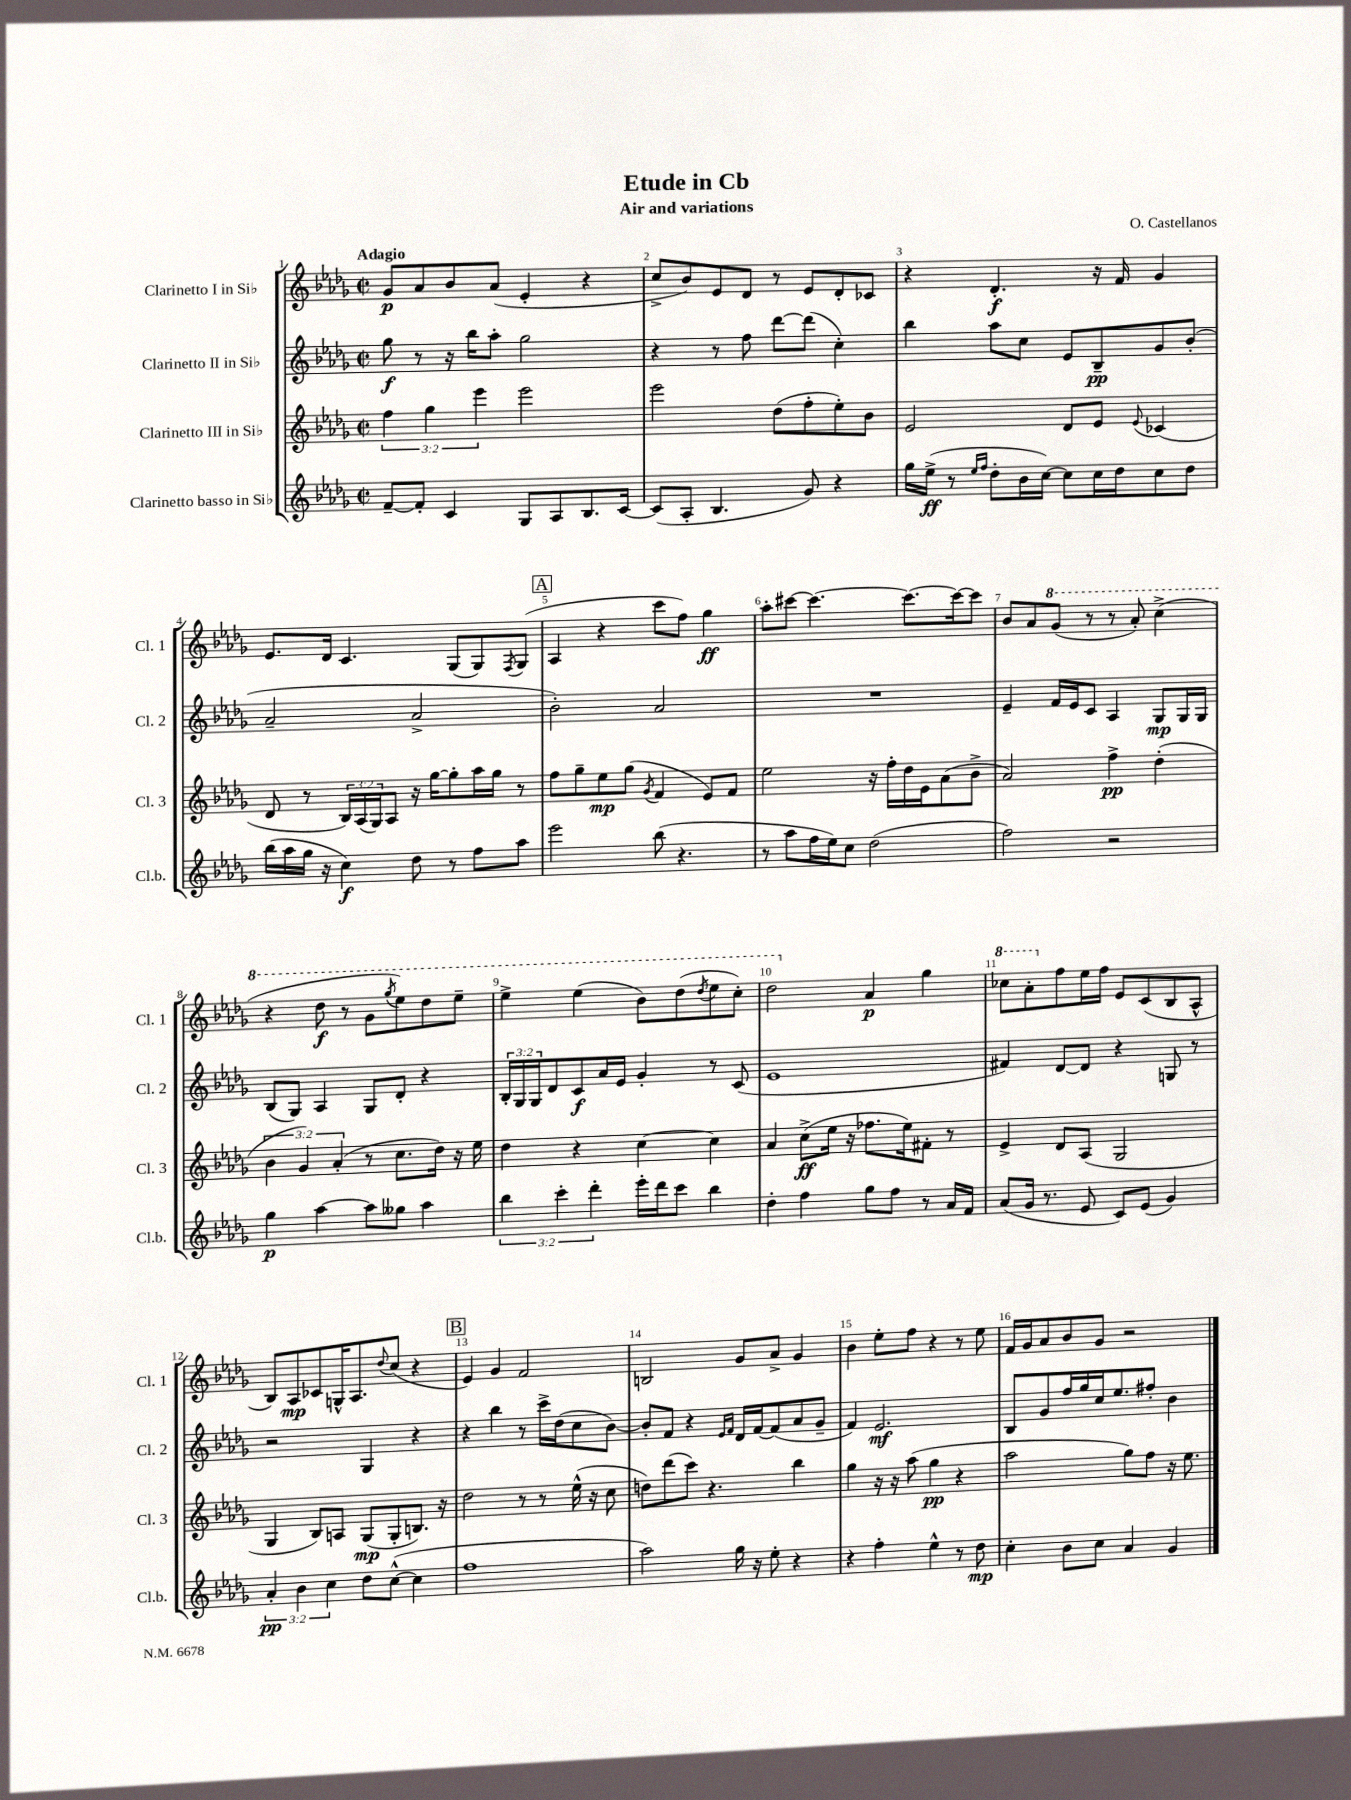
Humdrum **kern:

**kern	**dynam	**kern	**dynam	**kern	**dynam	**kern	**dynam
*part4	*part4	*part3	*part3	*part2	*part2	*part1	*part1
*staff4	*staff4	*staff3	*staff3	*staff2	*staff2	*staff1	*staff1
*I"Clarinetto basso in Si♭	*	*I"Clarinetto III in Si♭	*	*I"Clarinetto II in Si♭	*	*I"Clarinetto I in Si♭	*
*I'Cl.b.	*	*I'Cl. 3	*	*I'Cl. 2	*	*I'Cl. 1	*
*clefG2	*	*clefG2	*	*clefG2	*	*clefG2	*
*k[b-e-a-d-g-]	*	*k[b-e-a-d-g-]	*	*k[b-e-a-d-g-]	*	*k[b-e-a-d-g-]	*
*M2/2	*	*M2/2	*	*M2/2	*	*M2/2	*
*met(c|)	*	*met(c|)	*	*met(c|)	*	*met(c|)	*
=1	=1	=1	=1	=1	=1	=1	=1
!	!	!	!	!	!	!LO:TX:a:B:t=Adagio	!
[8f~/L	.	6ff\	.	8gg-\	f	8g-/L	p
8f'/J]	.	.	.	8r	.	8a-/	.
.	.	6gg-\	.	.	.	.	.
4c/	.	.	.	16r	.	8b-/	.
.	.	.	.	16bb-\KL	.	.	.
.	.	6eee-\	.	.	.	.	.
.	.	.	.	8aa-'\J	.	(8a-/J	.
8G-/L	.	2eee-\	.	2gg-\	.	4e-'/	.
8A-/	.	.	.	.	.	.	.
8.B-/	.	.	.	.	.	4r	.
[16c/Jk	.	.	.	.	.	.	.
=2	=2	=2	=2	=2	=2	=2	=2
(8c/L]	.	2eee-\	.	4r	.	8cc^/L	.
8A-'/J	.	.	.	.	.	8b-/)	.
4.B-/	.	.	.	8r	.	8e-/	.
.	.	.	.	8ff\	.	8d-/J	.
.	.	(8dd-\L	.	[8ddd-\L	.	8r	.
8g-/)	.	8ff'\	.	(8ddd-\J]	.	8e-/L	.
4r	.	8ee-'\)	.	4cc'\)	.	8d-'/	.
.	.	8b-\J	.	.	.	8c-X/J	.
=3	=3	=3	=3	=3	=3	=3	=3
16gg-\LL	.	2e-/	.	4bb-\	.	4r	.
(16ee-^\JJ	ff	.	.	.	.	.	.
8r	.	.	.	.	.	.	.
16qqee-/LL	.	.	.	.	.	.	.
16qqff/JJ	.	.	.	.	.	.	.
8dd-'\L	.	.	.	8aa-\L	.	4.d-'/	f
16b-\L	.	.	.	8cc\J	.	.	.
[16cc\JJ)	.	.	.	.	.	.	.
8cc\L]	.	8d-/L	.	8e-/L	.	.	.
16cc\L	.	8e-/J	.	8B-~/	pp	16r	.
16dd-\J	.	.	.	.	.	16f/	.
.	.	8qqe-/	.	.	.	.	.
8cc\	.	(4c-X/	.	8g-/	.	4g-/	.
8dd-\J	.	.	.	(8b-'/J	.	.	.
!!LO:LB:g=z
=4	=4	=4	=4	=4	=4	=4	=4
(16bb-\LL	.	8d-/	.	2a-~/	.	8.e-/L	.
16aa-\	.	.	.	.	.	.	.
16gg-\JJ	.	8r	.	.	.	.	.
16r	.	.	.	.	.	16d-/Jk	.
4cc\)	f	24B-/LL)	.	.	.	4.c/	.
.	.	(24A-/	.	.	.	.	.
.	.	24G-/J)	.	.	.	.	.
.	.	8A-/J	.	.	.	.	.
8dd-\	.	16r	.	2a-^/	.	.	.
.	.	[16gg-\KL	.	.	.	.	.
8r	.	8gg-'\]	.	.	.	(8G-/L	.
8ff\L	.	16aa-\L	.	.	.	8G-/)	.
.	.	16gg-\JJ	.	.	.	.	.
.	.	.	.	.	.	8qF/	.
8aa-\J	.	8r	.	.	.	(8G-/J	.
!!LO:REH:place=s1:t=A
=5	=5	=5	=5	=5	=5	=5	=5
2eee-\	.	8ff\L	.	2b-'\)	.	4A-/	.
.	.	8gg-~\	.	.	.	.	.
.	.	8ee-\	mp	.	.	4r	.
.	.	(8gg-\J	.	.	.	.	.
.	.	8qg-/	.	.	.	.	.
(8bb-\	.	4f/	.	2a-/	.	8ccc\L	.
4.r	.	.	.	.	.	8ff\J)	.
.	.	8e-/L)	.	.	.	4gg-\	ff
.	.	8f/J	.	.	.	.	.
=6	=6	=6	=6	=6	=6	=6	=6
8r	.	2ee-\	.	1r	.	8aa-'\L	.
8aa-\L	.	.	.	.	.	[8ccc#X\J	.
16ff\L	.	.	.	.	.	4.ccc#\_	.
16ee-\J)	.	.	.	.	.	.	.
8cc\J	.	.	.	.	.	.	.
(2dd-\	.	16r	.	.	.	.	.
.	.	16ff'\LL	.	.	.	.	.
.	.	16dd-\	.	.	.	8.ccc#\L_	.
.	.	16e-\J	.	.	.	.	.
.	.	(8a-\	.	.	.	.	.
.	.	.	.	.	.	16ccc#\k_	.
.	.	8b-^\J	.	.	.	8ccc#\J]	.
=7	=7	=7	=7	=7	=7	=7	=7
2ff\)	.	2a-/)	.	4e-~/	.	8b-/L	.
.	.	.	.	.	.	8a-/	.
*	*	*	*	*	*	*8va	*
.	.	.	.	16f/LL	.	(8gg-/J	.
.	.	.	.	16e-/J	.	.	.
.	.	.	.	8c/J	.	8r	.
2r	.	4ff^\	pp	4A-/	.	8r	.
.	.	.	.	.	.	8aa-'/)	.
.	.	(4dd-'\	.	8G-/L	mp	(4ccc^\	.
.	.	.	.	16G-/L	.	.	.
.	.	.	.	16G-/JJ	.	.	.
!!LO:LB:g=z
=8	=8	=8	=8	=8	=8	=8	=8
4gg-\	p	6b-\	.	(8B-/L	.	4r	.
.	.	.	.	8G-/J)	.	.	.
.	.	6g-/)	.	.	.	.	.
[4aa-\	.	.	.	4A-/	.	8ddd-\	f
.	.	(6a-'/	.	.	.	.	.
.	.	.	.	.	.	8r	.
8aa-\L]	.	8r	.	8G-/L	.	8gg-\L	.
.	.	.	.	.	.	8qggg-/	.
8gg--X\J	.	8.cc\L	.	8d-'/J	.	8eee-\)	.
4aa-\	.	.	.	4r	.	8ddd-\	.
.	.	16dd-\Jk)	.	.	.	.	.
.	.	16r	.	.	.	8eee-~\J	.
.	.	16ee-\	.	.	.	.	.
=9	=9	=9	=9	=9	=9	=9	=9
6bb-\	.	4dd-\	.	24B-'/LL	.	4eee-^\	.
.	.	.	.	24G-/	.	.	.
.	.	.	.	24G-/J	.	.	.
.	.	.	.	8d-/	.	.	.
6ccc'\	.	.	.	.	.	.	.
.	.	4r	.	8c/	f	(4eee-\	.
6ddd-'\	.	.	.	.	.	.	.
.	.	.	.	16a-/L	.	.	.
.	.	.	.	16e-/JJ	.	.	.
16eee-'\LL	.	[4cc\	.	4g-'/	.	8bb-\L)	.
16ddd-\J	.	.	.	.	.	.	.
8ccc\J	.	.	.	.	.	(8ddd-\	.
.	.	.	.	.	.	8qddd-/	.
4bb-\	.	4cc\]	.	8r	.	8eee-\	.
.	.	.	.	(8c/	.	8ccc'\J)	.
=10	=10	=10	=10	=10	=10	=10	=10
4dd-'\	.	4a-/	.	1e-	.	2ddd-\	.
4ff\	.	(8cc^\L	ff	.	.	.	.
.	.	16ee-\Jk	.	.	.	.	.
.	.	16r	.	.	.	.	.
*	*	*	*	*	*	*X8va	*
8gg-\L	.	8.ff-X\L	.	.	.	4a-/	p
8ff\J	.	.	.	.	.	.	.
.	.	16ee-\k)	.	.	.	.	.
8r	.	8f#X'\J	.	.	.	4gg-\	.
16a-/LL	.	8r	.	.	.	.	.
16f/JJ	.	.	.	.	.	.	.
=11	=11	=11	=11	=11	=11	=11	=11
*	*	*	*	*	*	*8va	*
(8a-/L	.	4e-^/	.	4f#X/)	.	8ccc-X\L	.
16g-/Jk	.	.	.	.	.	8aa-'\	.
8.r	.	.	.	.	.	.	.
*	*	*	*	*	*	*X8va	*
.	.	8d-/L	.	[8d-/L	.	8ff\	.
8e-/	.	(8A-/J	.	8d-/J]	.	16ee-\L	.
.	.	.	.	.	.	16ff\JJ	.
8c/L)	.	2G-/	.	4r	.	8e-/L	.
(8e-/J	.	.	.	.	.	(8c/	.
4g-/)	.	.	.	8Gn/	.	8B-/	.
.	.	.	.	8r	.	8A-^^/J	.
!!LO:LB:g=z
=12	=12	=12	=12	=12	=12	=12	=12
6a-'/	pp	4G-/	.	2r	.	8B-/L)	.
.	.	.	.	.	.	8A-/	mp
6b-\	.	.	.	.	.	.	.
.	.	8B-/L)	.	.	.	8c-X/	.
6cc\	.	.	.	.	.	.	.
.	.	8An/J	.	.	.	16Gn^^/K	.
.	.	.	.	.	.	8.A-/	.
8dd-\L	.	(8G-/L	mp	4G-/	.	.	.
.	.	.	.	.	.	8qqdd-/	.
([8cc^^\J	.	8G-'/	.	.	.	(8cc/J	.
4cc\]	.	8.Bn/J)	.	4r	.	4r	.
.	.	16r	.	.	.	.	.
!!LO:REH:place=s1:t=B
=13	=13	=13	=13	=13	=13	=13	=13
1ff	.	2dd-\	.	4r	.	4e-/)	.
.	.	.	.	4bb-\	.	4g-/	.
.	.	8r	.	8r	.	2f/	.
.	.	8r	.	16ccc^\LL	.	.	.
.	.	.	.	(16dd-\J	.	.	.
.	.	(16ee-^^\	.	8cc\	.	.	.
.	.	16r	.	.	.	.	.
.	.	8cc\	.	[8b-\J)	.	.	.
=14	=14	=14	=14	=14	=14	=14	=14
2aa-\)	.	8ddn\L)	.	8b-'/L]	.	2Bn/	.
.	.	(8ddd-\	.	8f/J	.	.	.
.	.	8ccc\J)	.	4r	.	.	.
.	.	4.r	.	.	.	.	.
.	.	.	.	16qqe-/LL	.	.	.
.	.	.	.	16qqf/JJ	.	.	.
16gg-\	.	.	.	16d-/LL	.	8g-/L	.
16r	.	.	.	[16f/J	.	.	.
8ee-'\	.	.	.	(8f/]	.	8a-^/J	.
4r	.	4bb-\	.	8a-/	.	4g-/	.
.	.	.	.	8g-~/J	.	.	.
=15	=15	=15	=15	=15	=15	=15	=15
4r	.	4gg-\	.	4f/)	.	4b-\	.
4ff'\	.	16r	.	2.e-/	mf	8ee-'\L	.
.	.	16r	.	.	.	.	.
.	.	(8aa-\	.	.	.	8ff\J	.
4ee-^^\	.	4gg-\	pp	.	.	4r	.
8r	.	4r	.	.	.	8r	.
8dd-\	mp	.	.	.	.	8ee-\	.
=16	=16	=16	=16	=16	=16	=16	=16
4cc'\	.	2aa-\	.	8B-/L	.	16f/LL	.
.	.	.	.	.	.	16g-/J	.
.	.	.	.	8g-/	.	8a-/	.
8b-\L	.	.	.	16ff/L	.	8b-/	.
.	.	.	.	16gg-/	.	.	.
8cc\J	.	.	.	16cc/J	.	8g-/J	.
.	.	.	.	8.ee-/	.	.	.
4a-/	.	8gg-\L)	.	.	.	2r	.
.	.	8ff\J	.	8ff#X'/J	.	.	.
4g-/	.	16r	.	4b-\	.	.	.
.	.	8.ee-\	.	.	.	.	.
==	==	==	==	==	==	==	==
*-	*-	*-	*-	*-	*-	*-	*-
